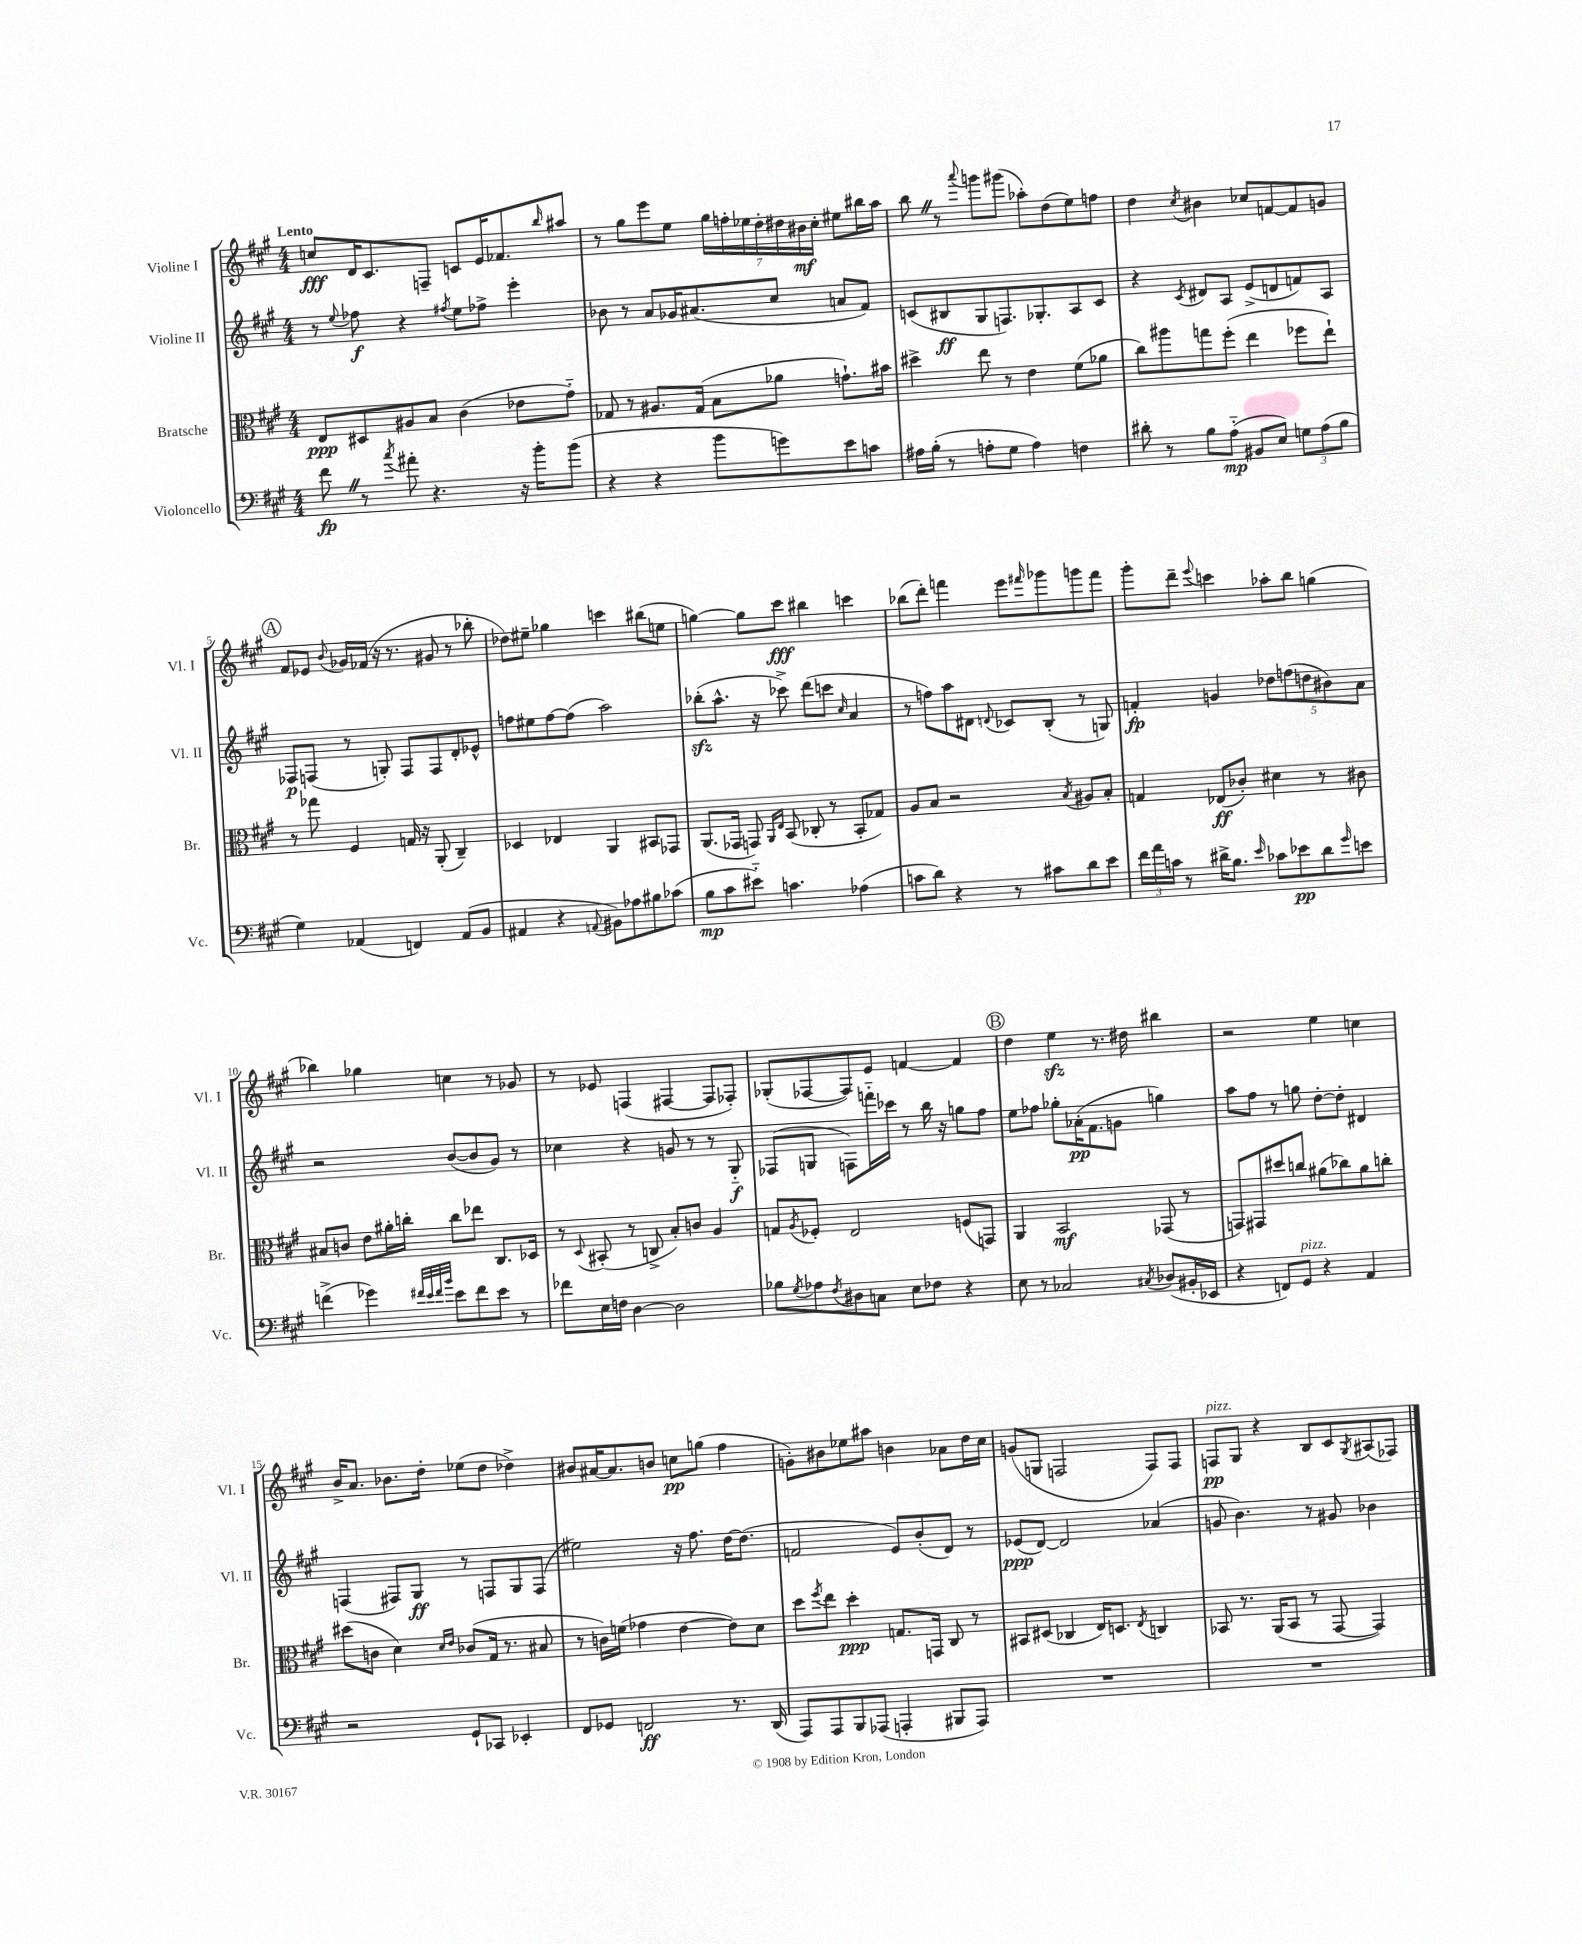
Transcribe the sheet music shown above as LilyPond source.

<<
\new StaffGroup <<
\new Staff = "s0" \with { instrumentName = "Violine I" shortInstrumentName = "Vl. I" } {
    \clef treble \key a \major \numericTimeSignature \time 4/4 \tempo "Lento"
    c''8\fff d'16 cis'8. f8-- c'8 e'16 fes'8. \grace { b''16 } ais''8 |
    r8 gis''8 e'''8 e''8 \tuplet 7/4 { gis''16 f''16-. ees''16 d''16-. dis''16 bis'16\mf cis''16-. } eis''8 bis''16 a''16 |
    b''8 \once \override BreathingSign.text = \markup { \musicglyph "scripts.caesura.straight" } \breathe r8 \appoggiatura { a'''8 } g'''8 gis'''8( aes''8-.) d''8( e''8) f''8 |
    d''4 \acciaccatura { cis''8 } bis'4 ces''8 f'8~ f'8 g'8 |
    \mark \markup { \circle "A" } fis'8 ees'8 \appoggiatura { b'8 } ges'16 fes'16( r16 r8. gis'8 r8 bes''8-. |
    des''8) eis''8-- ges''4 c'''4 bis''8( e''8 |
    g''4~) g''8 cis'''8\fff bis''4 c'''4 |
    bes''8( d'''8-.) f'''4 e'''8 \grace { fis'''16 } ges'''8 g'''8 fis'''8 |
    gis'''8-. d'''8-- \appoggiatura { e'''8 } c'''4 aes''8-. b''8 g''4( |
    bes''4) ges''4 c''4 r8 ges'8 |
    r8 ees'8 f4( fis4~ fis8 fes8-.) |
    ges8-.( fes8~ fes8) e'8 f'4~ f'4 |
    \mark \markup { \circle "B" } d''4 e''4\sfz r8. dis''16 bis''4 |
    r2 e''4 c''4 |
    b'16-> a'8. bes'8. d''16-. ees''8( d''8 des''4->) |
    bis'8 ais'16~ ais'8. b'8 c''8\pp g''8( fis''4 |
    g'8-.) bis'8 ees''8 ais''8 b'4 aes'8 d''16 cis''16 |
    g'8( g8 f2 f8) f8 |
    f8\pp^\markup { \italic "pizz." } gis8 r4 b8 cis'8 \acciaccatura { gis8 } ais8( fes8) \bar "|." |
}
\new Staff = "s1" \with { instrumentName = "Violine II" shortInstrumentName = "Vl. II" } {
    \clef treble \key a \major \numericTimeSignature \time 4/4
    r8 \appoggiatura { e''8 } fes''8\f r4 \acciaccatura { fis''8 } e''8 fes''8-> e'''4-. |
    bes'8 r8 a'8 ges'16 ais'8.( cis''8 a'8 fis'8) |
    c'8( bis8\ff gis8 f8.) ges8.-. a8 c'8 |
    r4 \acciaccatura { cis'8 } dis'8 a8 e'8->( d'8 f'8) a8 |
    \mark \markup { \circle "A" } fes8\p f8( r8 g8-.) f8 f8 d'8-. ees'8-^ |
    f''8 eis''8 f''8~ f''8( a''2) |
    bes''8-.\sfz( a''8.-^ r16 ces'''8->) d'''8( c'''8 \grace { cis''16 } a'4 |
    r8 f''8) a''8 dis'8 \appoggiatura { d'8 } ces'8 b8-.( r8 g8) |
    f'4-.\fp g'4 \tuplet 5/4 { des''8 f''8( d''8 bis'8) a'8 } |
    r2 b'8~( b'8 gis'8) r8 |
    ces''4 r4 g'8 r8 r8 gis8-_\f |
    fes8( g8 f8) f'''16-_ ces'''16 r8 b''16 r16 g''8 fis''8 |
    \mark \markup { \circle "B" } e''8 fes''8 ges''8-. aes'16-.\pp( fis'8. g'8 g''4) |
    a''8 fis''8 r8 g''8 d''8~-. d''8-. dis'4 |
    f4( fis8) gis8\ff r8 f8 gis8 f8( |
    eis''2) r16 fis''8. d''16~ d''8.( |
    f'2 e'8) b'8-.( d'8) r8 |
    ees'8\ppp( d'8~) d'2 aes'4( |
    g'8 b'4.) r8 gis'8 bes'4 \bar "|." |
}
\new Staff = "s2" \with { instrumentName = "Bratsche" shortInstrumentName = "Br." } {
    \clef alto \key a \major \numericTimeSignature \time 4/4
    e8\ppp dis8 ais8 b8 cis'4( ees'8 gis'8-_) |
    ges8 r8 ais8. ges16( b8 aes'8 g'8.-!) bis'16 |
    dis''4-> e''8 r8 e'4 fis'8( aes'8 |
    cis''8) ais''8 g''8 fis''8-.( e''4 fes''8 e''8-!) |
    \mark \markup { \circle "A" } r8 ges''8 fis4 g16 r16 a,8-.( cis4--) |
    des4 ees4 a,4 bis,8 ges,8 |
    a,8.( ges,16 g,8) \grace { a,16 e16 } b,8( ces8-. r8 b,8-. ges8) |
    a8 b8 r2 \acciaccatura { b8 } ais8 b8-. |
    g4 ees8\ff( ces'8-.) dis'4 r8 cis'8 |
    bis8 c'8 e'8 ais'16-. c''16-. c''8 ees''8 cis8. des16 |
    r8 \appoggiatura { d8 } bis,8-.( r8 c8-> b8-.) c'8 a4 |
    g8 \acciaccatura { a8 } fes8-. e2 f8( g,8) |
    \mark \markup { \circle "B" } a,4 b,2\mf ges,8( r8 |
    g,8) gis,8 dis''8 c''8 ais'8( ces''8) ais'8 c''8-. |
    dis''8( c'8 d'4) \grace { d'16 e'16 } ces'8( gis16 r8. bis8 |
    r8 c'16) f'16( ges'4 e'4~ e'8) d'8 |
    d''8 \acciaccatura { fis''8 } e''8 d''4-.\ppp g8. g,16 cis8 r8 |
    bis,8 dis8( ces4 e16) d8. \acciaccatura { e8 } c4 |
    bes,8 r8. a,16( bes,8 r8 gis,8~ gis,4) \bar "|." |
}
\new Staff = "s3" \with { instrumentName = "Violoncello" shortInstrumentName = "Vc." } {
    \clef bass \key a \major \numericTimeSignature \time 4/4
    fis'8\fp \once \override BreathingSign.text = \markup { \musicglyph "scripts.caesura.straight" } \breathe r8 \acciaccatura { cis''8 } ais'8-. r4. r16 b'16-. b'8( |
    r4 r4 b'8 g'8) e'8 c'8 |
    ais16 b16-.( r8 a8-. gis8 a4) f4 |
    dis'8-. r8 b8 a8-_\mp( bis,8 e8) \tuplet 3/2 { g8 a8( b8 } |
    \mark \markup { \circle "A" } gis4) aes,4( f,4) aes,8( b,8 |
    ais,4 r4 \appoggiatura { a,8 } bis,8) aes8 bis8 ces'8( |
    b8\mp cis'8 eis'8-_) c'4. aes4( |
    c'8 d'8) r4 r8 cis'8 d'8 e'8 |
    \tuplet 3/2 { fis'16 a'16 c'16 } r8 dis'16-> b8. \grace { e'16 } ces'8 ees'8\pp dis'8 \grace { gis'16 } e'8 |
    f'4->( ges'4) \grace { fis'32 e'32 fis'32 b'32 } e'8 fis'8 e'8 r8 |
    fes'8 e16 f16 d4~ d2 |
    bes8 \acciaccatura { gis8 } aes8 \acciaccatura { fis8 } dis8 c8 e8 fes8 r4 |
    \mark \markup { \circle "B" } e8 r8 ces2 \acciaccatura { cis8 } des8( bis,16-. ees,16 |
    r4 f,8) gis,8^\markup { \italic "pizz." } r4 a,4 |
    r2 gis,8-! ces,8 ees,4-. |
    fis,8 ges,8 f,2\ff r8. d,16( |
    a,,8) a,,8 b,,8 aes,,8( a,,4-. bis,,8 a,,8) |
    R1 |
    R1 \bar "|." |
}
>>
>>
